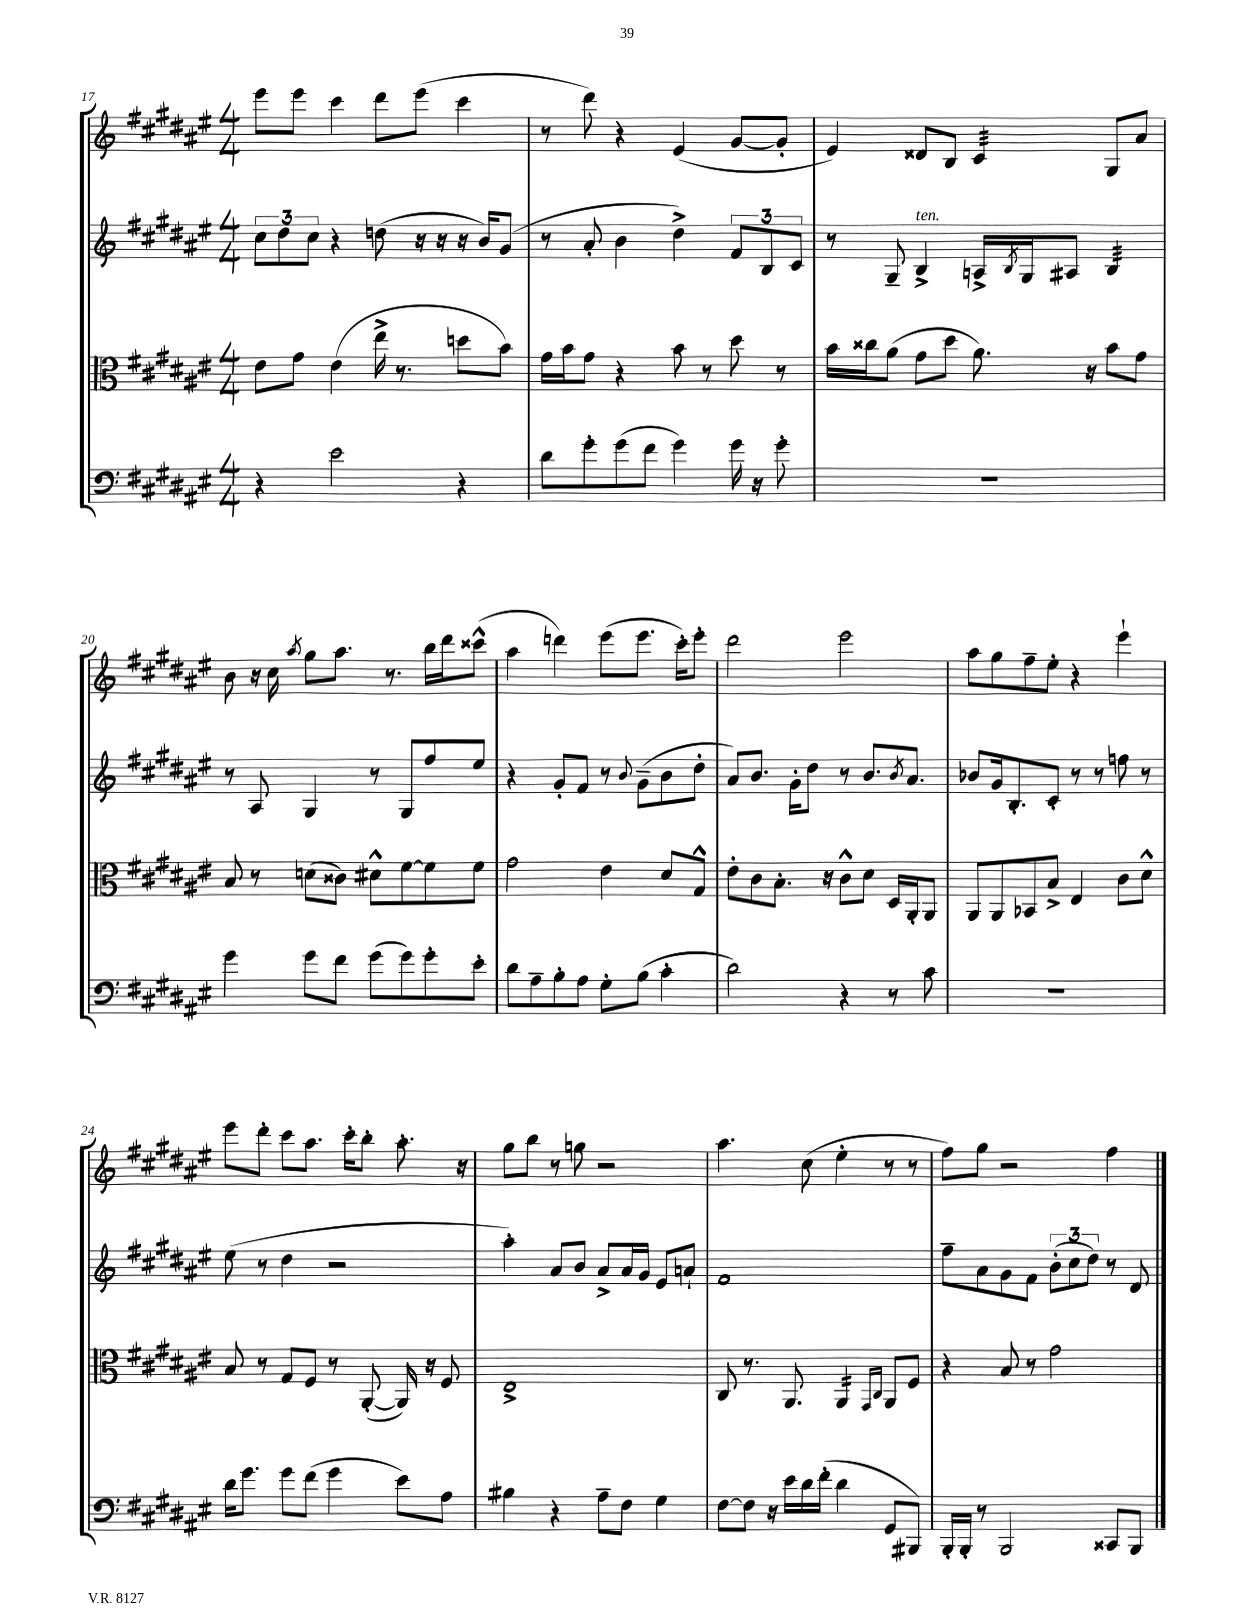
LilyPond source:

<<
\new StaffGroup <<
\new Staff = "s0" {
    \clef treble \key fis \major \numericTimeSignature \time 4/4
    eis'''8 eis'''8 cis'''4 dis'''8 eis'''8( cis'''4 |
    r8 dis'''8) r4 eis'4( gis'8~ gis'8-. |
    eis'4) disis'8 b8 cis'4:32 gis8 ais'8 |
    b'8 r16 cis''16 \acciaccatura { ais''8 } gis''8 ais''8. r8. b''16 dis'''16 cisis'''8-^( |
    ais''4 d'''4) eis'''8( eis'''8. cis'''16-.) eis'''8-. |
    dis'''2 eis'''2 |
    ais''8 gis''8 fis''8-- eis''8-. r4 eis'''4-! |
    eis'''8 dis'''8-. cis'''8 ais''8. cis'''16-. b''8-. ais''8.-. r16 |
    gis''8 b''8 r8 g''8 r2 |
    ais''4. cis''8( eis''4-. r8 r8 |
    fis''8) gis''8 r2 fis''4 \bar "|." |
}
\new Staff = "s1" {
    \clef treble \key fis \major \numericTimeSignature \time 4/4
    \tuplet 3/2 { cis''8 dis''8 cis''8 } r4 d''8( r16 r16 r16 b'16) gis'8( |
    r8 ais'8-. b'4 dis''4->) \tuplet 3/2 { fis'8 b8 cis'8 } |
    r8 gis8-- b4->^\markup { \italic "ten." } a16-> \acciaccatura { b8 } gis16 ais8 b4:32 |
    r8 ais8 gis4 r8 gis8 fis''8 eis''8 |
    r4 gis'8-. fis'8 r8 \appoggiatura { b'8 } gis'8--( b'8 dis''8-. |
    ais'8) b'8. gis'16-. dis''8 r8 b'8. \acciaccatura { b'8 } ais'8. |
    bes'8 gis'16 b8.-. cis'8-. r8 r8 f''8 r8 |
    eis''8( r8 dis''4 r2 |
    ais''4-.) ais'8 b'8 ais'8-> ais'16 gis'16 eis'8 a'8-! |
    fis'1 |
    fis''8-- ais'8 gis'8 fis'8 \tuplet 3/2 { b'8-.( cis''8 dis''8) } r8 dis'8 \bar "|." |
}
\new Staff = "s2" {
    \clef alto \key fis \major \numericTimeSignature \time 4/4
    eis'8 gis'8 eis'4( eis''16-> r8. d''8 b'8) |
    gis'16 b'16 gis'8 r4 b'8 r8 dis''8 r8 |
    b'16 cisis''16 ais'8( gis'8 dis''8 ais'8.) r16 b'8 gis'8 |
    b8 r8 d'8( cisis'8) dis'8-^ fis'8~ fis'8 fis'8 |
    gis'2 eis'4 dis'8 gis8-^ |
    eis'8-. cis'8 b8.-. r16 cis'8-^ dis'8 dis16 ais,16-. ais,8 |
    ais,8 ais,8 bes,8 b8-> eis4 cis'8 dis'8-^ |
    b8 r8 gis8 fis8 r8 ais,8~-.( ais,16) r16 fis8 |
    eis1-> |
    cis8 r8. ais,8. ais,4:16 \grace { gis,16 cis16 } ais,8 fis8 |
    r4 b8 r8 gis'2 \bar "|." |
}
\new Staff = "s3" {
    \clef bass \key fis \major \numericTimeSignature \time 4/4
    r4 eis'2 r4 |
    dis'8 gis'8-. gis'8( fis'8 gis'4) gis'16 r16 gis'8-. |
    R1 |
    gis'4 gis'8 fis'8 gis'8( gis'8) gis'8-. eis'8-. |
    dis'8 ais8-- b8-. ais8 gis8-. b8( cis'4-. |
    dis'2) r4 r8 cis'8 |
    R1 |
    dis'16 gis'8. gis'8 fis'8( gis'4 eis'8) ais8 |
    bis4 r4 ais8-- fis8 gis4 |
    fis8~ fis8 r16 eis'16 dis'16 fis'16-.( dis'4 gis,8 bis,,8) |
    b,,16-. b,,16-. r8 b,,2 cisis,8 b,,8 \bar "|." |
}
>>
>>
\layout { \context { \Score currentBarNumber = #17 } }
